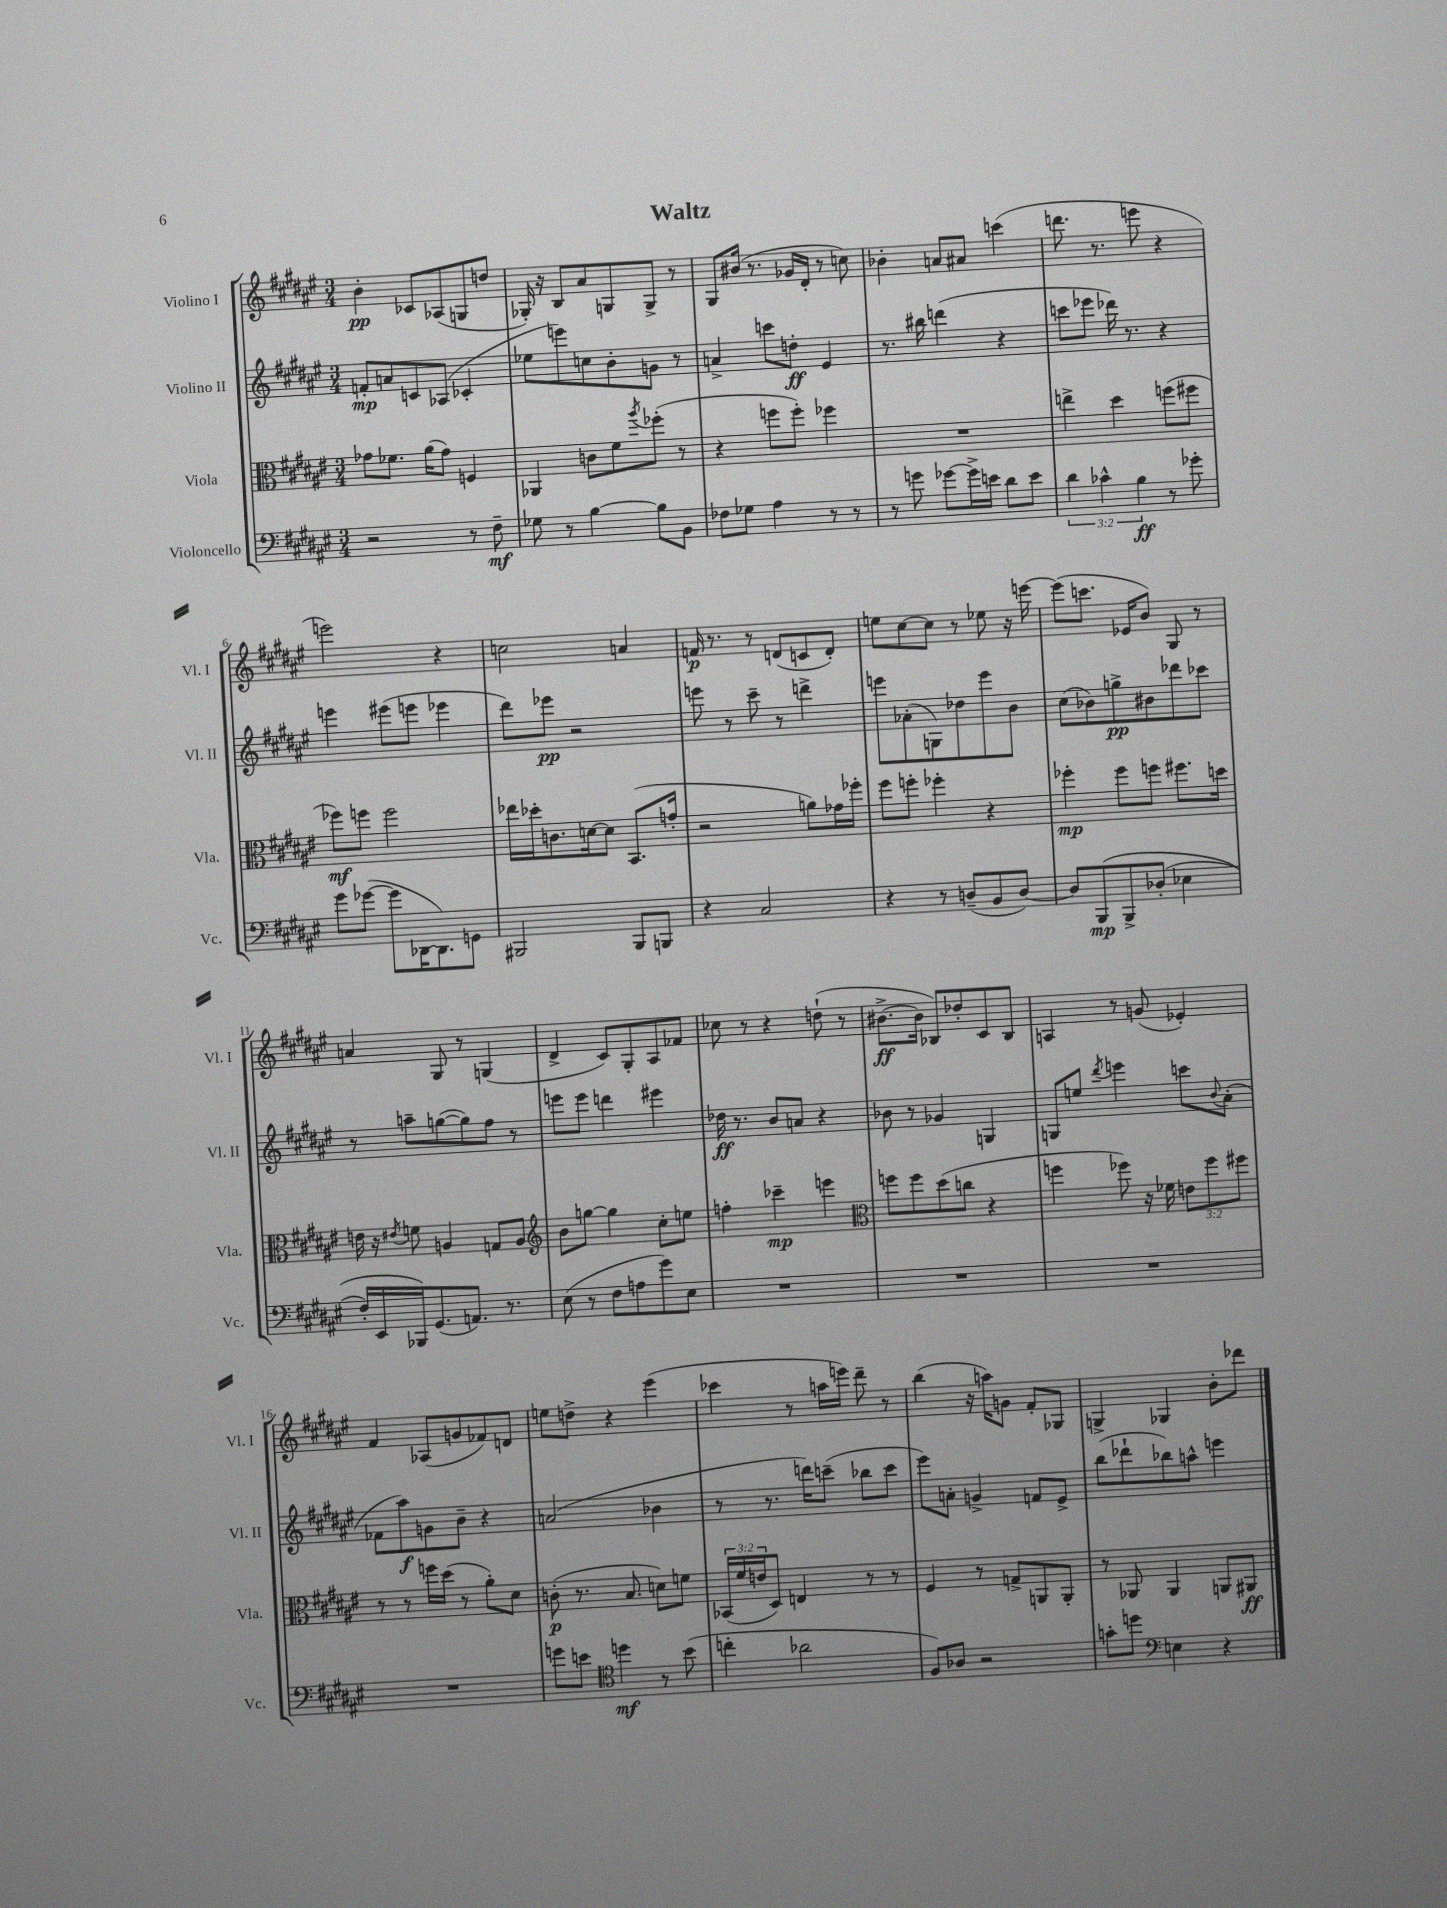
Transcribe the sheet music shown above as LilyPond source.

\header { title = "Waltz" }
<<
\new StaffGroup <<
\new Staff = "s0" \with { instrumentName = "Violino I" shortInstrumentName = "Vl. I" } {
    \clef treble \key fis \major \numericTimeSignature \time 3/4
    b'4-.\pp ces'8 aes8( g8 d''8 |
    ges16-.) r16 b8 ais'8 g8 g8-> r8 |
    gis8 bis'16( r8. ges'16 dis'16-. r8 c''8) |
    bes'4-. a'8 ais'8 c'''4( |
    d'''8. r8. e'''8 r4 |
    e'''2) r4 |
    c''2 a'4 |
    f'16\p r8. r8 d'8( c'8 d'8-.) |
    e''8 cis''8~ cis''8 r8 ees''8 r16 e'''16~ |
    e'''8( c'''8. ees'16 b'8) gis8 r8 |
    a'4 gis8 r8 g4( |
    dis'4-> cis'8) gis8-. ais8 fes'8 |
    ces''8 r8 r4 d''8-!( r8 |
    bis'8.~->\ff bis'16 bes8) des''8-. cis'8 bes8 |
    a4 r8 g'8( ees'4-.) |
    fis'4 aes8( g'8 fes'8) d'8 |
    e''8 d''8-> r4 eis'''4( |
    ces'''4 r8 a''16 e'''16) dis'''8-- r8 |
    b''4( r16 a''16) g'8 fis'8-. ges8 |
    g4-> ges4 b'8-. des'''8 \bar "|." |
}
\new Staff = "s1" \with { instrumentName = "Violino II" shortInstrumentName = "Vl. II" } {
    \clef treble \key fis \major \numericTimeSignature \time 3/4
    f'8-.\mp a'8 c'8 aes8( ces'4-. |
    ees''8 e'''8) c''8 b'8-. g'8 r8 |
    a'4-> c'''8 d''8-.\ff eis'4 |
    r8. bis''16 d'''4( r4 |
    c'''8 ees'''8 des'''16) r8. r4 |
    e'''4 eis'''8( e'''8 ees'''4 |
    dis'''8) ees'''8\pp r2 |
    e'''8 r8 cis'''8-- r8 d'''4-> |
    e'''8 aes'8-.( g8) des''8 e'''8 b'8 |
    cis''8( bes'8) g''8->\pp bis'8 des'''8 ces'''8 |
    r8 a''8-- g''8~( g''8) fis''8 r8 |
    e'''8 e'''8 d'''4 eis'''4 |
    des''16\ff r8. b'8 a'8 r4 |
    bes'8 r8 ges'4 g4 |
    g8 e''8 \acciaccatura { dis'''8 } e'''4 c'''8 \appoggiatura { b'8 } ais'8-.( |
    fes'8 ais''8\f) g'8 b'8-- r4 |
    a'2( bes'4 |
    r8 r8. d'''16) c'''8--( bes''8 c'''8 |
    eis'''8) a'8-. g'4-> f'8 eis'8-> |
    b''8( des'''8-! bes''8) a''8-^ e'''4 \bar "|." |
}
\new Staff = "s2" \with { instrumentName = "Viola" shortInstrumentName = "Vla." } {
    \clef alto \key fis \major \numericTimeSignature \time 3/4 \override Staff.TupletNumber.text = #tuplet-number::calc-fraction-text
    ges'8 fes'8. ais'16( ges'8) f4 |
    aes,4 c'8 fis'8 \acciaccatura { ais''8 } fes''8-.( r8 |
    r4 f''8 f''8-.) fes''4 |
    R2. |
    e''4-> dis''4 f''8( fis''8 |
    fes''8\mf) f''8 f''2 |
    ees''16 des''16-. c'8. d'16~ d'8 b,8.( g'16-. |
    r2 a'8) ges'16 fes''16-. |
    fis''8 f''8-. fes''4-. r4 |
    fes''4-.\mp fes''8 f''8 fis''8. d''16 |
    e'16 r16 \acciaccatura { eis'8 } f'8 a4 g8 a8 |
    \clef treble b'8 g''8~ g''4 cis''8-. e''8 |
    f''4-. ces'''4--\mp e'''4 |
    \clef alto f''8 f''8 dis''8( c''8 r4 |
    f''4 fes''8) r16 fes'16 \tuplet 3/2 { e'8 fes''8 fis''8 } |
    r8 r8 f''16 dis''16( r8 ais'8-.) dis'8 |
    c'8-.\p( r8. b8. d'8) f'8 |
    \tuplet 3/2 { bes,16( fis'16 e'16 } dis8) e4 r8 r8 |
    fis4 r8 g8-> a,8 a,8-. |
    r8 aes,8 aes,4 a,8 ais,8\ff \bar "|." |
}
\new Staff = "s3" \with { instrumentName = "Violoncello" shortInstrumentName = "Vc." } {
    \clef bass \key fis \major \numericTimeSignature \time 3/4 \override Staff.TupletNumber.text = #tuplet-number::calc-fraction-text
    r2 r8 fis8--\mf |
    ges8 r8 b4~ b8 b,8 |
    fes8 ges8 ais4 r8 r8 |
    r8 g'8 ges'8~ ges'16-> e'16 dis'8 e'8 |
    \tuplet 3/2 { dis'4 ces'4-^ b4\ff } r8 ges'8-. |
    gis'8 ges'8~( ges'8 des,16~ des,8.) g,8 |
    bis,,2 bis,,8 b,,8 |
    r4 cis2 |
    r4 r8 d8--( b,8 d8~) |
    d8 b,,8\mp\( b,,8-> des8-.( ees4 |
    fis16-.) eis,16 bes,,16\) gis,8.( a,8.) r8. |
    eis8( r8 fis8 a8 gis'8) eis8 |
    R2. |
    R2. |
    R2. |
    R2. |
    g'8 e'8 \clef tenor d''4\mf r8 b'8( |
    c''4-. aes'2 |
    fis8) aes8 r2 |
    g'8-. d''8 \clef bass e4 r4 \bar "|." |
}
>>
>>
